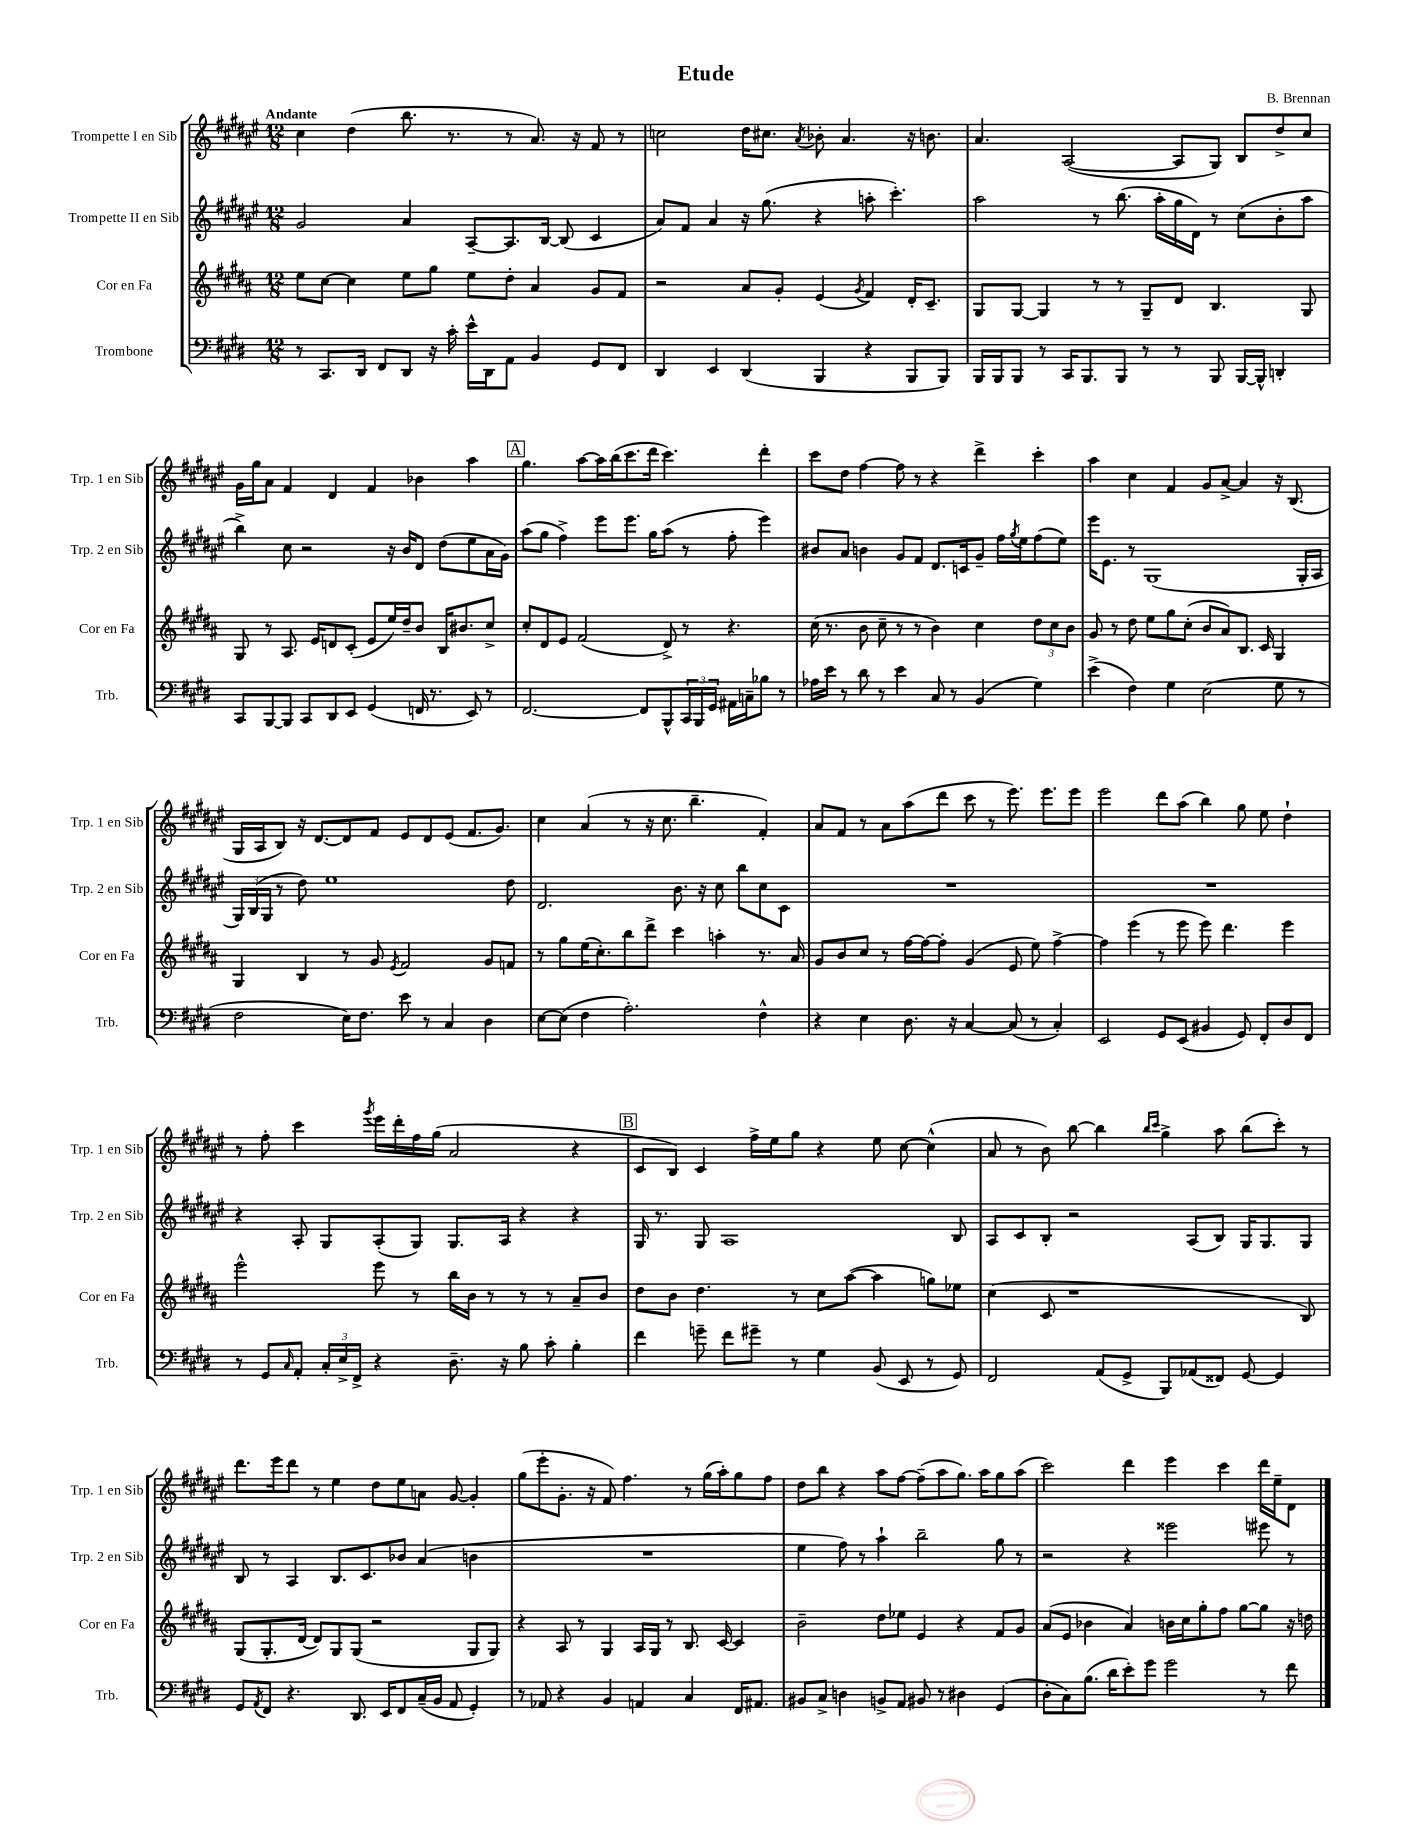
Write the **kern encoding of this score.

**kern	**kern	**kern	**kern
*staff4	*staff3	*staff2	*staff1
*clefF4	*clefG2	*clefG2	*clefG2
*k[f#c#g#d#]	*k[f#c#g#d#a#]	*k[f#c#g#d#a#e#]	*k[f#c#g#d#a#e#]
*M12/8	*M12/8	*M12/8	*M12/8
8r	8ee	2g#	4cc#
8.CC#	[8cc#	.	.
.	4cc#]	.	(4dd#
16DD#	.	.	.
8FF#	.	.	.
8DD#	8ee	4a#	8.bb
16r	8gg#	.	.
16c#'	.	.	8.r
16e^^	8ee	[8A#~	.
16DD#	.	.	.
8AA	8dd#'	8.A#]	8r
4BB	4a#	.	8.a#)
.	.	[16B	.
.	.	(8B]	.
.	.	.	16r
8GG#	8g#	4c#	8f#
8FF#	8f#	.	8r
=	=	=	=
4DD#	2r	8a#)	2cc
.	.	8f#	.
4EE	.	4a#	.
(4DD#	8a#	16r	16dd#
.	.	(8.gg#	8.cc#
.	8g#'	.	.
.	.	.	8qa#
4BBB	(4e	4r	8b-'
.	.	.	4.a#
.	8qg#	.	.
4r	4f#)	8aa'	.
.	.	4.ccc#')	.
8BBB	16d#'	.	16r
.	8.c#~	.	8.b
8BBB)	.	.	.
=	=	=	=
16BBB	8G#	2aa#	4.a#
16BBB	.	.	.
8BBB	[8G#	.	.
8r	4G#]	.	.
16CC#	.	.	([2A#
8.BBB	.	.	.
.	8r	8r	.
8BBB	8r	(8.bb	.
8r	8G#~	.	.
.	.	16aa#'	.
8r	8d#	16gg#	8A#]
.	.	16d#)	.
8BBB	4.B	8r	8G#)
[16BBB	.	(8cc#	8B
16BBB^^]	.	.	.
4DD'	.	8b'	8dd#^
.	8G#	8aa#	8cc#
=	=	=	=
8CC#	8G#	4bb^)	16g#
.	.	.	16gg#
[8BBB	8r	.	8a#
8BBB]	8.A#	8cc#	4f#
8CC#	.	2r	.
.	16e	.	.
8DD#	8d	.	4d#
8EE	(8c#'	.	.
(4GG#	8e	.	4f#
.	16ee)	16r	.
.	16dd#~	16b	.
16FF	8b	8d#	4b-
8.r	.	.	.
.	16B	(8dd#	.
.	8.b#	.	.
8EE)	.	8ee#	4aa#
8r	8cc#^	16a#	.
.	.	16g#)	.
=	=	=	=
[2.FF#	8cc#'	(8aa#	4.gg#
.	8d#	8gg#	.
.	8e	4ff#^)	.
.	(2f#	.	[8aa#
.	.	8eee#	16aa#]
.	.	.	(16bb
.	.	8.eee#	8.ccc#
8FF#]	.	.	.
.	.	16gg#	16ddd#
8BBB^^	8d#^)	(8aa#	4.ccc#)
24CC#	8r	8r	.
24BBB	.	.	.
24GG#	.	.	.
16AA#	4.r	8ff#'	.
16C~	.	.	.
8B-	.	4eee#)	4ddd#'
8r	.	.	.
=	=	=	=
16A-	(16cc#	8b#	8ccc#
16e	8.r	.	.
8r	.	8a#	8dd#
8d#	8b	4b	[4ff#
8r	8cc#~	.	.
4e	8r	8g#	8ff#]
.	8r	8f#	8r
8C#	4b)	8.d#	4r
8r	.	.	.
.	.	16c	.
(4BB	4cc#	8g#~	4ddd#^
.	.	16ff#	.
.	.	8qgg#	.
.	.	16ee#	.
4G#)	12dd#	(8ff#	4ccc#'
.	12cc#	.	.
.	.	8ee#)	.
.	12b	.	.
=	=	=	=
(4e^	8g#	16eee#	4aa#
.	.	8.e#	.
.	8r	.	.
4F#)	8dd#	8r	4cc#
.	8ee	(1G#	.
4G#	8gg#	.	4f#
.	(8cc#'	.	.
(2E	8b	.	8g#
.	8a#)	.	[8a#^
.	8.B	.	4a#]
.	16c#	.	.
8G#	4G#	.	16r
.	.	.	(8.B
8r	.	16G#'	.
.	.	16A#	.
=	=	=	=
2F#	4G#	24G#)	16G#
.	.	(24B	.
.	.	.	16A#
.	.	24G#	.
.	.	8r	8B)
.	4B	8dd#)	16r
.	.	.	[8.d#
.	.	1ee#	.
16E)	8r	.	8d#]
8.F#	.	.	.
.	8g#	.	8f#
.	8qe	.	.
8e	2f#	.	8e#
8r	.	.	8d#
4C#	.	.	(8e#
.	.	.	8.f#
4D#	8g#	.	.
.	.	.	8.g#)
.	8f	8dd#	.
=	=	=	=
[8E	8r	2.d#	4cc#
(8E]	8gg#	.	.
4F#	(16ee	.	(4a#
.	8.cc#')	.	.
2.A')	8bb	.	8r
.	8ddd#^	.	16r
.	.	.	8.cc#
.	4ccc#	8.b	.
.	.	.	4.bb~
.	.	16r	.
.	4aa'	8cc#	.
.	.	8bb	.
4F#^^	8.r	8cc#	4f#')
.	.	8c#	.
.	16a#	.	.
=	=	=	=
4r	8g#	1.r	8a#
.	8b	.	8f#
4E	8cc#	.	8r
.	8r	.	8a#
8.D#	[16ff#	.	(8aa#
.	16ff#_	.	.
.	8ff#']	.	8ddd#
16r	.	.	.
[4C#	(4g#	.	8ccc#
.	.	.	8r
(8C#]	8e	.	8.eee#)
8r	8ee)	.	.
.	.	.	8.eee#
4C#')	[4ff#^	.	.
.	.	.	8eee#
=	=	=	=
2EE	4ff#]	1.r	2eee#
.	(4eee	.	.
8GG#	8r	.	8ddd#
(8EE	8eee	.	(8aa#
4BB#	8eee)	.	4bb)
.	4.ddd#	.	.
8GG#)	.	.	8gg#
8FF#'	.	.	8ee#
8D#	4eee	.	4dd#`
8FF#	.	.	.
=	=	=	=
8r	2eee^^	4r	8r
8GG#	.	.	8ff#'
16qqC#	.	.	.
8AA'	.	8A#'	4ccc#
24C#'	.	8G#	.
24E^	.	.	.
24FF#^	.	.	.
.	.	.	8qggg#
4r	8eee	(8A#'	16eee#
.	.	.	16ddd#'
.	8r	8G#)	16ff#
.	.	.	(16gg#
8.D#~	16bb	8.G#	2a#
.	16b	.	.
.	8r	.	.
16r	.	16A#	.
8B	8r	4r	.
8c#'	8r	.	.
4B'	8a#~	4r	4r
.	8b	.	.
=	=	=	=
4f#	8dd#	16G#	8c#
.	.	8.r	.
.	8b	.	8B)
8g~	4.dd#	8G#	4c#
8f#	.	1A#	.
8g#~	.	.	16ff#^
.	.	.	16ee#
8r	8r	.	8gg#
4G#	8cc#	.	4r
.	([8aa#	.	.
(8BB	4aa#]	.	8ee#
8EE	.	.	[8cc#
8r	8gg)	.	(4cc#^^]
8GG#)	8ee-	8B	.
=	=	=	=
2FF#	(4cc#	8A#	8a#
.	.	8c#	8r
.	8c#	8B'	8b)
.	1r	2r	[8bb
(8AA	.	.	4bb]
8GG#^	.	.	.
.	.	.	16qqbb
.	.	.	16qqccc#
8BBB)	.	.	4gg#^
(8AA-	.	(8A#	.
8FF##)	.	8B)	8aa#
[8GG#	.	16G#	(8bb
.	.	8.G#	.
4GG#]	.	.	8ccc#')
.	8B)	8G#	8r
=	=	=	=
8GG#	(8G#	8B	8.ddd#
8qAA	.	.	.
8FF#	8.G#'	8r	.
.	.	.	16eee#
4.r	.	4A#	8ddd#
.	[16d#	.	.
.	8d#])	.	8r
.	8G#	8.B	4ee#
8.DD#	(8G#	.	.
.	.	8.c#	.
.	2r	.	8dd#
16EE	.	.	.
8FF#	.	8b-	8ee#
(16C#~	.	(4a#	8a
16BB	.	.	.
8AA	.	.	[8g#
4GG#')	8G#	4b	4g#']
.	8G#)	.	.
=	=	=	=
8r	4r	1.r	(8gg#
8AA-	.	.	8eee#'
4r	8A#	.	8.g#'
.	8r	.	.
.	.	.	16r
4BB	4G#	.	8f#)
.	.	.	4.ff#
4AA	16A#	.	.
.	16G#	.	.
.	8r	.	.
4C#	8.B	.	8r
.	.	.	(16gg#
.	[16c#	.	16aa#')
16FF#	4c#]	.	8gg#
8.AA#	.	.	.
.	.	.	8ff#
=	=	=	=
8BB#	2b~	4ee#	8dd#
8C#^	.	.	8bb
4D	.	8ff#)	4r
.	.	8r	.
8BB^	8dd#	4aa#`	8aa#
8AA	8ee-	.	[8ff#
8BB#	4e	2bb~	(8ff#~]
8r	.	.	8aa#
4D#	4r	.	8.gg#)
.	.	.	16aa#
(4GG#	8f#	8gg#	8gg#
.	8g#	8r	(8aa#
=	=	=	=
8D#'	(8a#	2r	2ccc#)
8C#)	8e	.	.
(8.B	4b-	.	.
16d#	.	.	.
8e')	4a#)	4r	4ddd#
8g#	.	.	.
2g#	16b	2eee##	4eee#
.	16cc#	.	.
.	8gg#'	.	.
.	8ff#	.	4ccc#
.	[8gg#	.	.
8r	8gg#]	8eee#	16ddd#
.	.	.	16ee#~
8f#	16r	8r	8d#
.	16dd	.	.
==	==	==	==
*-	*-	*-	*-
